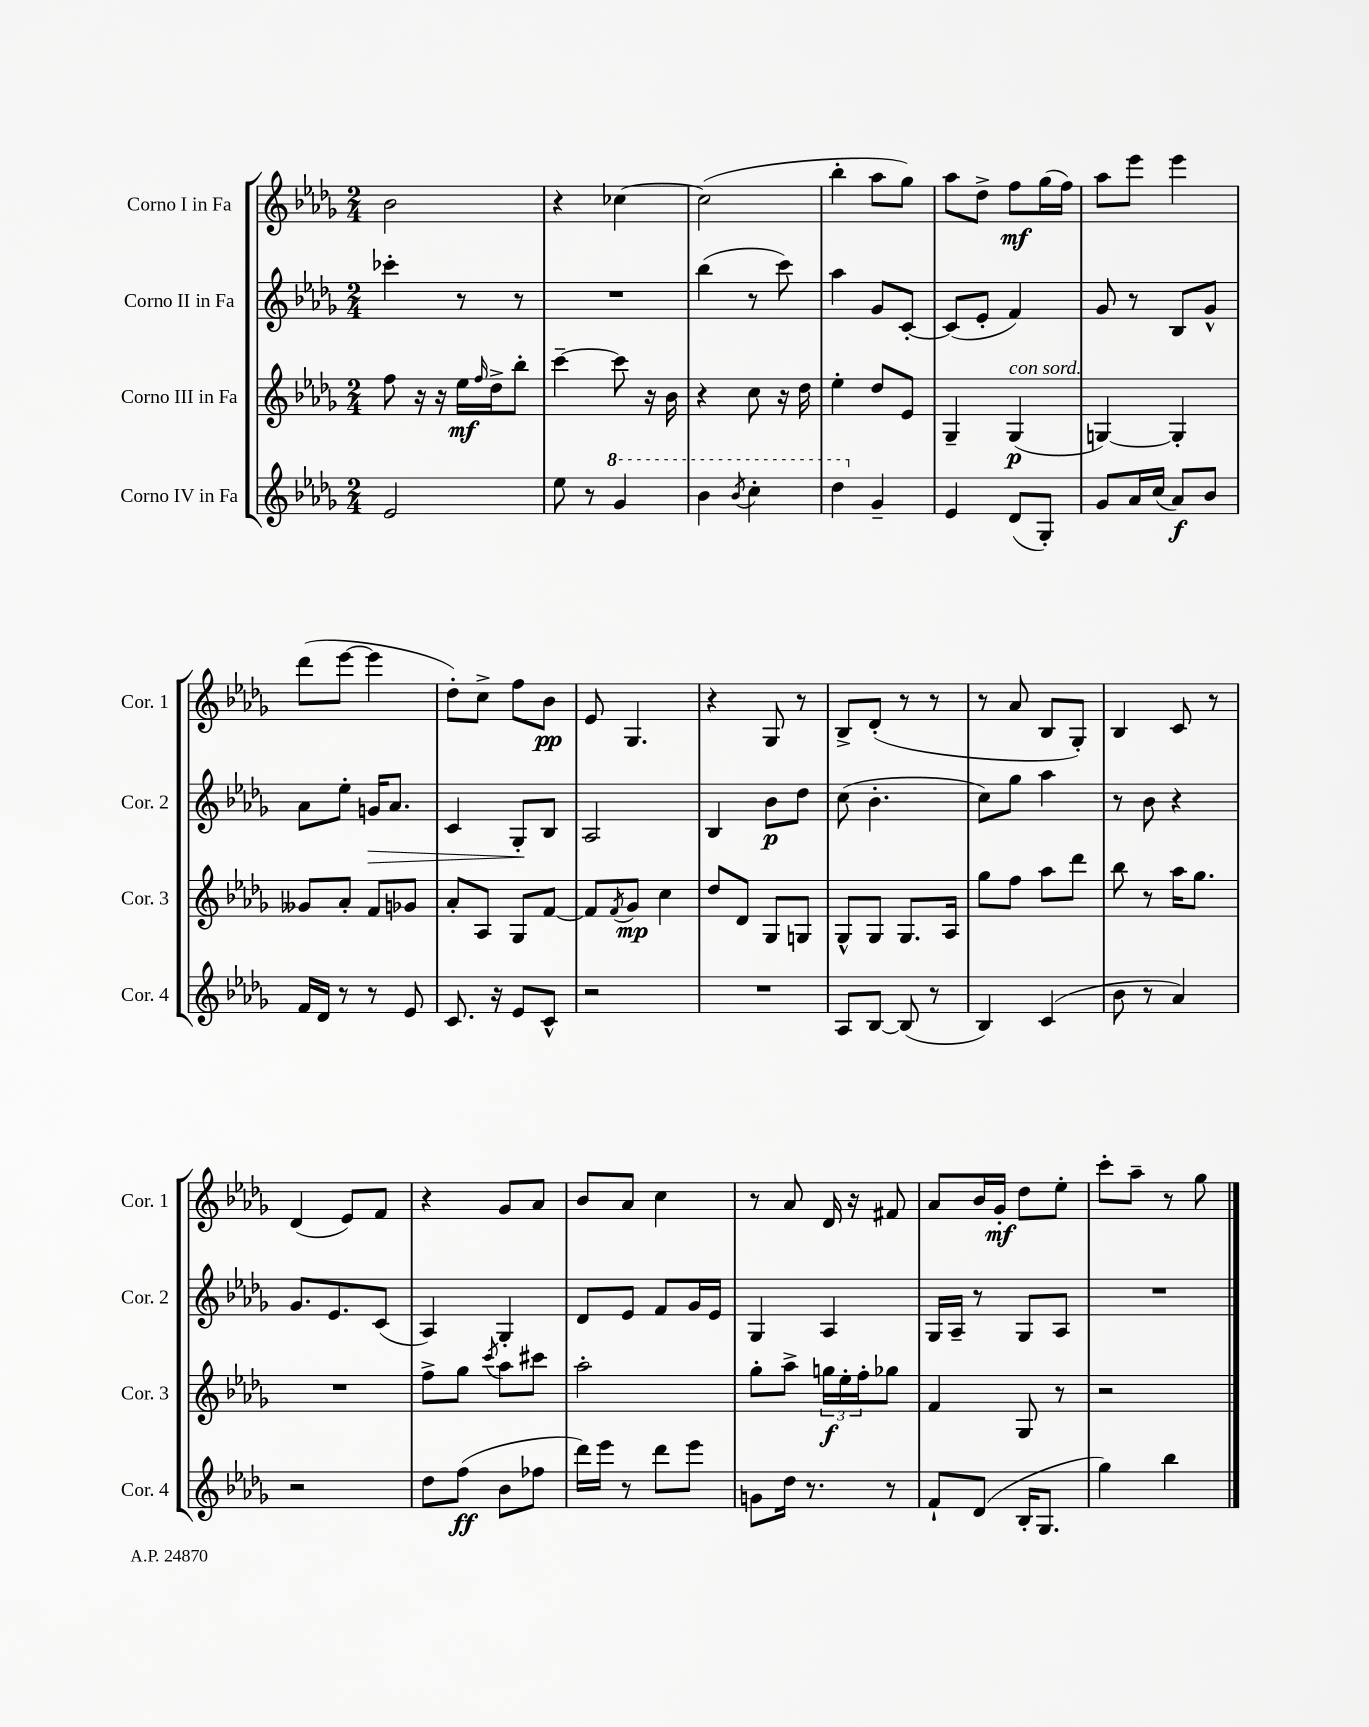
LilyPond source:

<<
\new StaffGroup <<
\new Staff = "s0" \with { instrumentName = "Corno I in Fa" shortInstrumentName = "Cor. 1" } {
    \clef treble \key des \major \numericTimeSignature \time 2/4
    bes'2 |
    r4 ces''4~ |
    ces''2( |
    bes''4-. aes''8 ges''8) |
    aes''8 des''8-> f''8\mf ges''16( f''16) |
    aes''8 ees'''8 ees'''4 |
    des'''8( ees'''8~ ees'''4 |
    des''8-.) c''8-> f''8 bes'8\pp |
    ees'8 ges4. |
    r4 ges8 r8 |
    bes8-> des'8-.( r8 r8 |
    r8 aes'8 bes8 ges8-.) |
    bes4 c'8 r8 |
    des'4( ees'8) f'8 |
    r4 ges'8 aes'8 |
    bes'8 aes'8 c''4 |
    r8 aes'8 des'16 r16 fis'8 |
    aes'8 bes'16 ges'16-.\mf des''8 ees''8-. |
    c'''8-. aes''8-- r8 ges''8 \bar "|." |
}
\new Staff = "s1" \with { instrumentName = "Corno II in Fa" shortInstrumentName = "Cor. 2" } {
    \clef treble \key des \major \numericTimeSignature \time 2/4
    ces'''4-. r8 r8 |
    R2 |
    bes''4( r8 c'''8) |
    aes''4 ges'8 c'8~-. |
    c'8( ees'8-. f'4) |
    ges'8 r8 bes8 ges'8-^ |
    aes'8 ees''8-. g'16\> aes'8. |
    c'4 ges8-.\! bes8 |
    aes2 |
    bes4 bes'8\p des''8 |
    c''8( bes'4.-. |
    c''8) ges''8 aes''4 |
    r8 bes'8 r4 |
    ges'8. ees'8. c'8( |
    aes4) ges4-. |
    des'8 ees'8 f'8 ges'16 ees'16 |
    ges4 aes4 |
    ges16 aes16-- r8 ges8 aes8 |
    R2 \bar "|." |
}
\new Staff = "s2" \with { instrumentName = "Corno III in Fa" shortInstrumentName = "Cor. 3" } {
    \clef treble \key des \major \numericTimeSignature \time 2/4
    f''8 r16 r16 ees''16\mf \grace { f''16 } des''16-> bes''8-. |
    c'''4~-- c'''8 r16 bes'16 |
    r4 c''8 r16 des''16 |
    ees''4-. des''8 ees'8 |
    ges4-- ges4\p^\markup { \italic "con sord." }( |
    g4~) g4-. |
    geses'8 aes'8-. f'8 ges'8 |
    aes'8-. aes8 ges8 f'8~ |
    f'8 \acciaccatura { f'8 } ges'8\mp c''4 |
    des''8 des'8 ges8 g8 |
    ges8-^ ges8 ges8. aes16 |
    ges''8 f''8 aes''8 des'''8 |
    bes''8 r8 aes''16 ges''8. |
    R2 |
    f''8-> ges''8 \acciaccatura { c'''8 } aes''8 cis'''8 |
    aes''2-. |
    ges''8-. aes''8-> \tuplet 3/2 { g''16\f ees''16-. f''16-. } ges''8 |
    f'4 ges8 r8 |
    r2 \bar "|." |
}
\new Staff = "s3" \with { instrumentName = "Corno IV in Fa" shortInstrumentName = "Cor. 4" } {
    \clef treble \key des \major \numericTimeSignature \time 2/4
    ees'2 |
    ees''8 r8 \ottava #1 ges''4 |
    bes''4 \acciaccatura { bes''8 } c'''4-. |
    des'''4 \ottava #0 ges'4-- |
    ees'4 des'8( ges8-.) |
    ges'8 aes'16 c''16( aes'8\f) bes'8 |
    f'16 des'16 r8 r8 ees'8 |
    c'8. r16 ees'8 c'8-^ |
    r2 |
    R2 |
    aes8 bes8~ bes8( r8 |
    bes4) c'4( |
    bes'8 r8 aes'4) |
    r2 |
    des''8 f''8\ff( bes'8 fes''8 |
    des'''16) ees'''16 r8 des'''8 ees'''8 |
    g'8 des''16 r8. r8 |
    f'8-! des'8( bes16-. ges8. |
    ges''4) bes''4 \bar "|." |
}
>>
>>
\layout { \context { \Score \remove "Bar_number_engraver" } }
